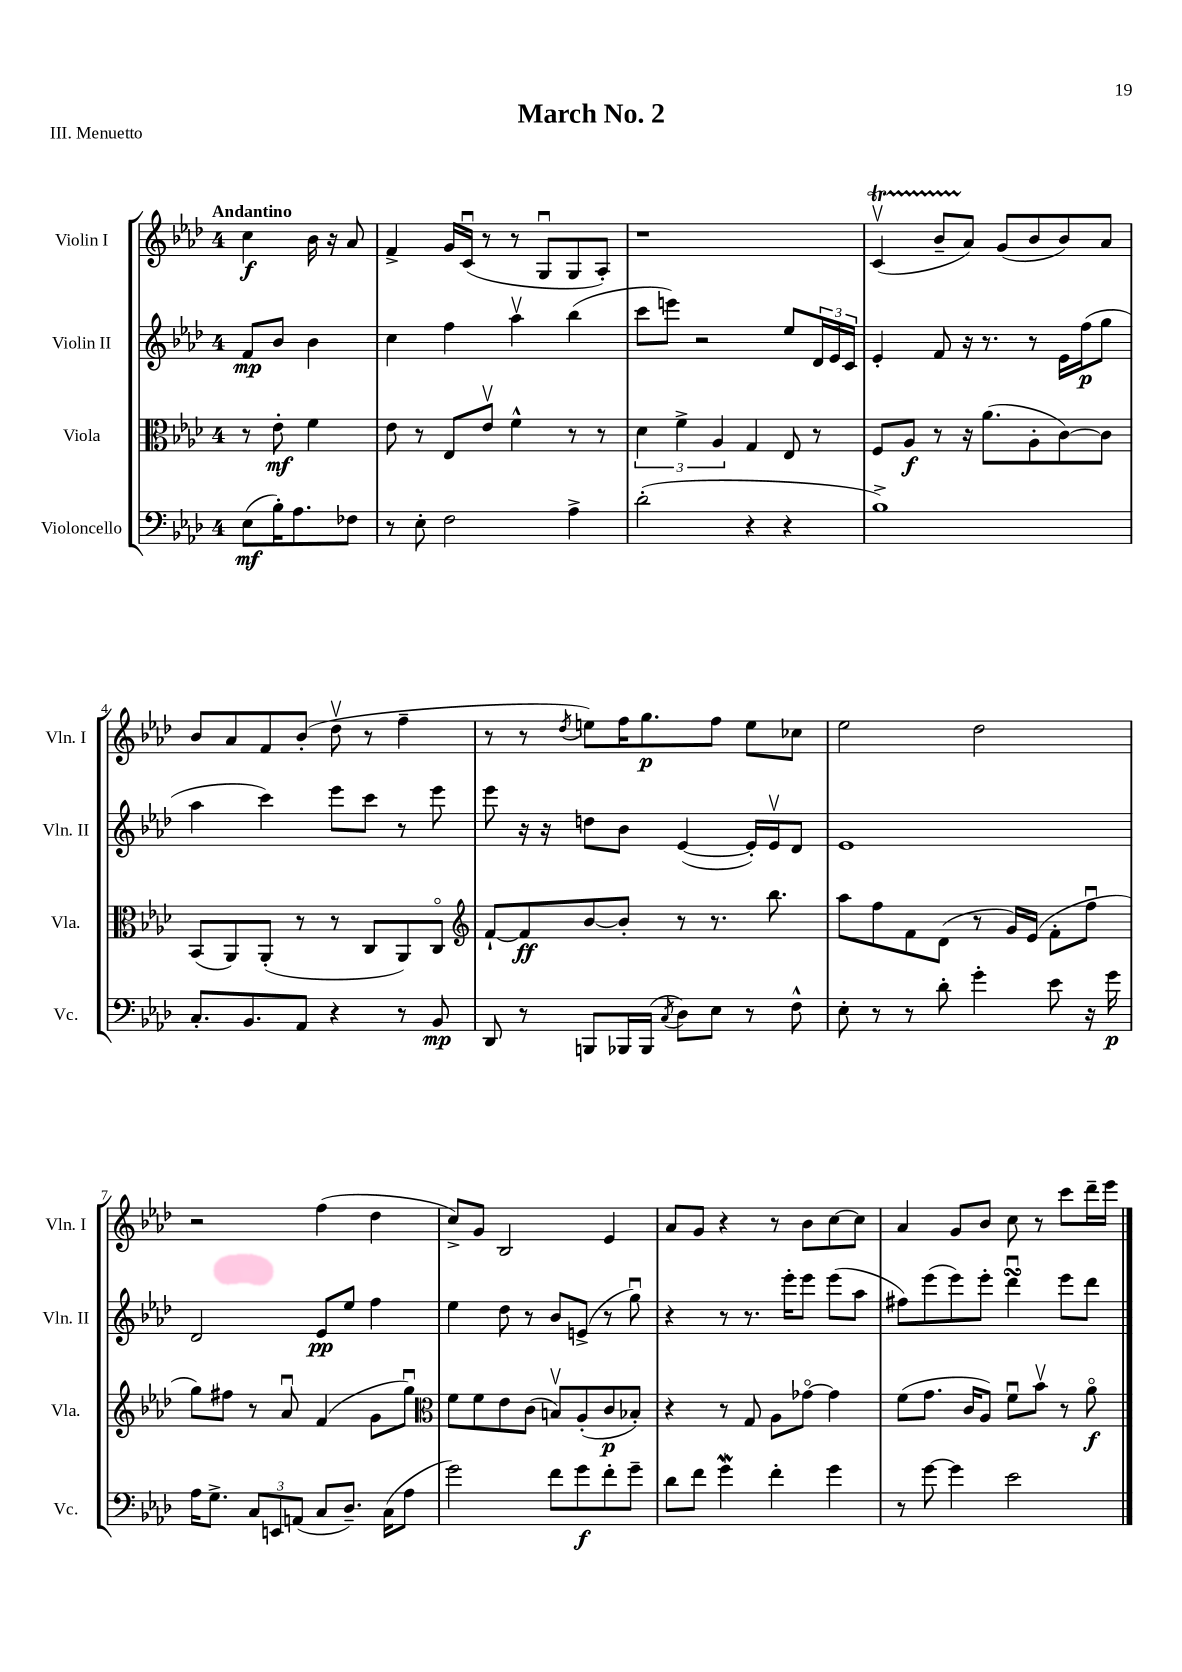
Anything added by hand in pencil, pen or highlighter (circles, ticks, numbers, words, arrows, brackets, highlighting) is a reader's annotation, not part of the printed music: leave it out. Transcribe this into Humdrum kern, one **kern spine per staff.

**kern	**kern	**kern	**kern
*staff4	*staff3	*staff2	*staff1
*clefF4	*clefC3	*clefG2	*clefG2
*k[b-e-a-d-]	*k[b-e-a-d-]	*k[b-e-a-d-]	*k[b-e-a-d-]
*M4/4	*M4/4	*M4/4	*M4/4
(8E-	8r	8f	4cc
16B-')	8e-'	8b-	.
8.A-	.	.	.
.	4f	4b-	16b-
.	.	.	16r
8F-	.	.	8a-
=	=	=	=
8r	8e-	4cc	4f^
8E-'	8r	.	.
2F	8E-	4ff	16g
.	.	.	(16cu
.	8e-v	.	8r
.	4f^^	4aa-v	8r
.	.	.	8Gu
4A-^	8r	(4bb-	8G
.	8r	.	8A-')
=	=	=	=
(2d-'	6d-	8ccc	1r
.	.	8eee)	.
.	6f^	.	.
.	.	2r	.
.	6A-	.	.
4r	4G	.	.
4r	8E-	8ee-	.
.	8r	24d-	.
.	.	24e-	.
.	.	24c	.
=	=	=	=
1B-^)	8F	4e-'	(4cv
.	8A-	.	.
.	8r	8f	8b-~
.	16r	16r	8a-)
.	(8.a-	8.r	.
.	.	.	(8g
.	8A-'	8r	8b-
.	[8c)	16e-	8b-)
.	.	(16ff	.
.	8c]	8gg	8a-
=	=	=	=
8.C'	(8BB-	4aa-	8b-
.	8AA-)	.	8a-
8.BB-	.	.	.
.	(8AA-'	4ccc)	8f
8AA-	8r	.	(8b-'
4r	8r	8eee-	8dd-v
.	8C	8ccc	8r
8r	8AA-)	8r	4ff~
8BB-	8Co	8eee-	.
=	=	=	=
*	*clefG2	*	*
8DD-	[8f`	8eee-	8r
8r	8f]	16r	8r
.	.	16r	.
.	.	.	8qdd-
8BBB	[8b-	8dd	8ee)
16BBB-	8b-']	8b-	16ff
(16BBB-	.	.	8.gg
8qC	.	.	.
8D-)	8r	([4e-	.
8E-	8.r	.	8ff
8r	.	16e-'])	8ee
.	8.bb-	16e-v	.
8F^^	.	8d-	8cc-
=	=	=	=
8E-'	8aa-	1e-	2ee-
8r	8ff	.	.
8r	8f	.	.
8d-'	(8d-	.	.
4g'	8r	.	2dd-
.	16g)	.	.
.	(16e-	.	.
8e-	8f'	.	.
16r	8ffu	.	.
16g	.	.	.
=	=	=	=
16A-	8gg)	2d-	2r
8.G^	.	.	.
.	8ff#	.	.
12C	8r	.	.
12EE	.	.	.
.	8a-u	.	.
(12AA	.	.	.
8C	(4f	8e-	(4ff
8.D-~)	.	8ee-	.
.	8g	4ff	4dd-
(16C	.	.	.
8A-	8ggu)	.	.
=	=	=	=
*	*clefC3	*	*
2g)	8f	4ee-	8cc^)
.	8f	.	8g
.	8e-	8dd-	2B-
.	(8c	8r	.
8f	8Bv)	8b-	.
8g	(8A-'	(8e^	.
8f'	8c	8r	4e-
8g~	8B-')	8ggu)	.
=	=	=	=
8d-	4r	4r	8a-
8f	.	.	8g
4g	8r	8r	4r
.	8G	8.r	.
4f'	8A-	.	8r
.	.	16eee-'	.
.	[8g-o	8eee-	8b-
4g	4g-]	(8eee-	[8cc
.	.	8aa-	8cc]
=	=	=	=
8r	(8f	8ff#)	4a-
[8g	8.g	(8eee-	.
4g]	.	8eee-)	8g
.	16c	.	.
.	8A-)	8eee-'	8b-
2e-	8fu	4ddd-u	8cc
.	8b-v	.	8r
.	8r	8eee-	8ccc
.	8a-o	8ddd-	16ddd-~
.	.	.	16eee-
==	==	==	==
*-	*-	*-	*-
